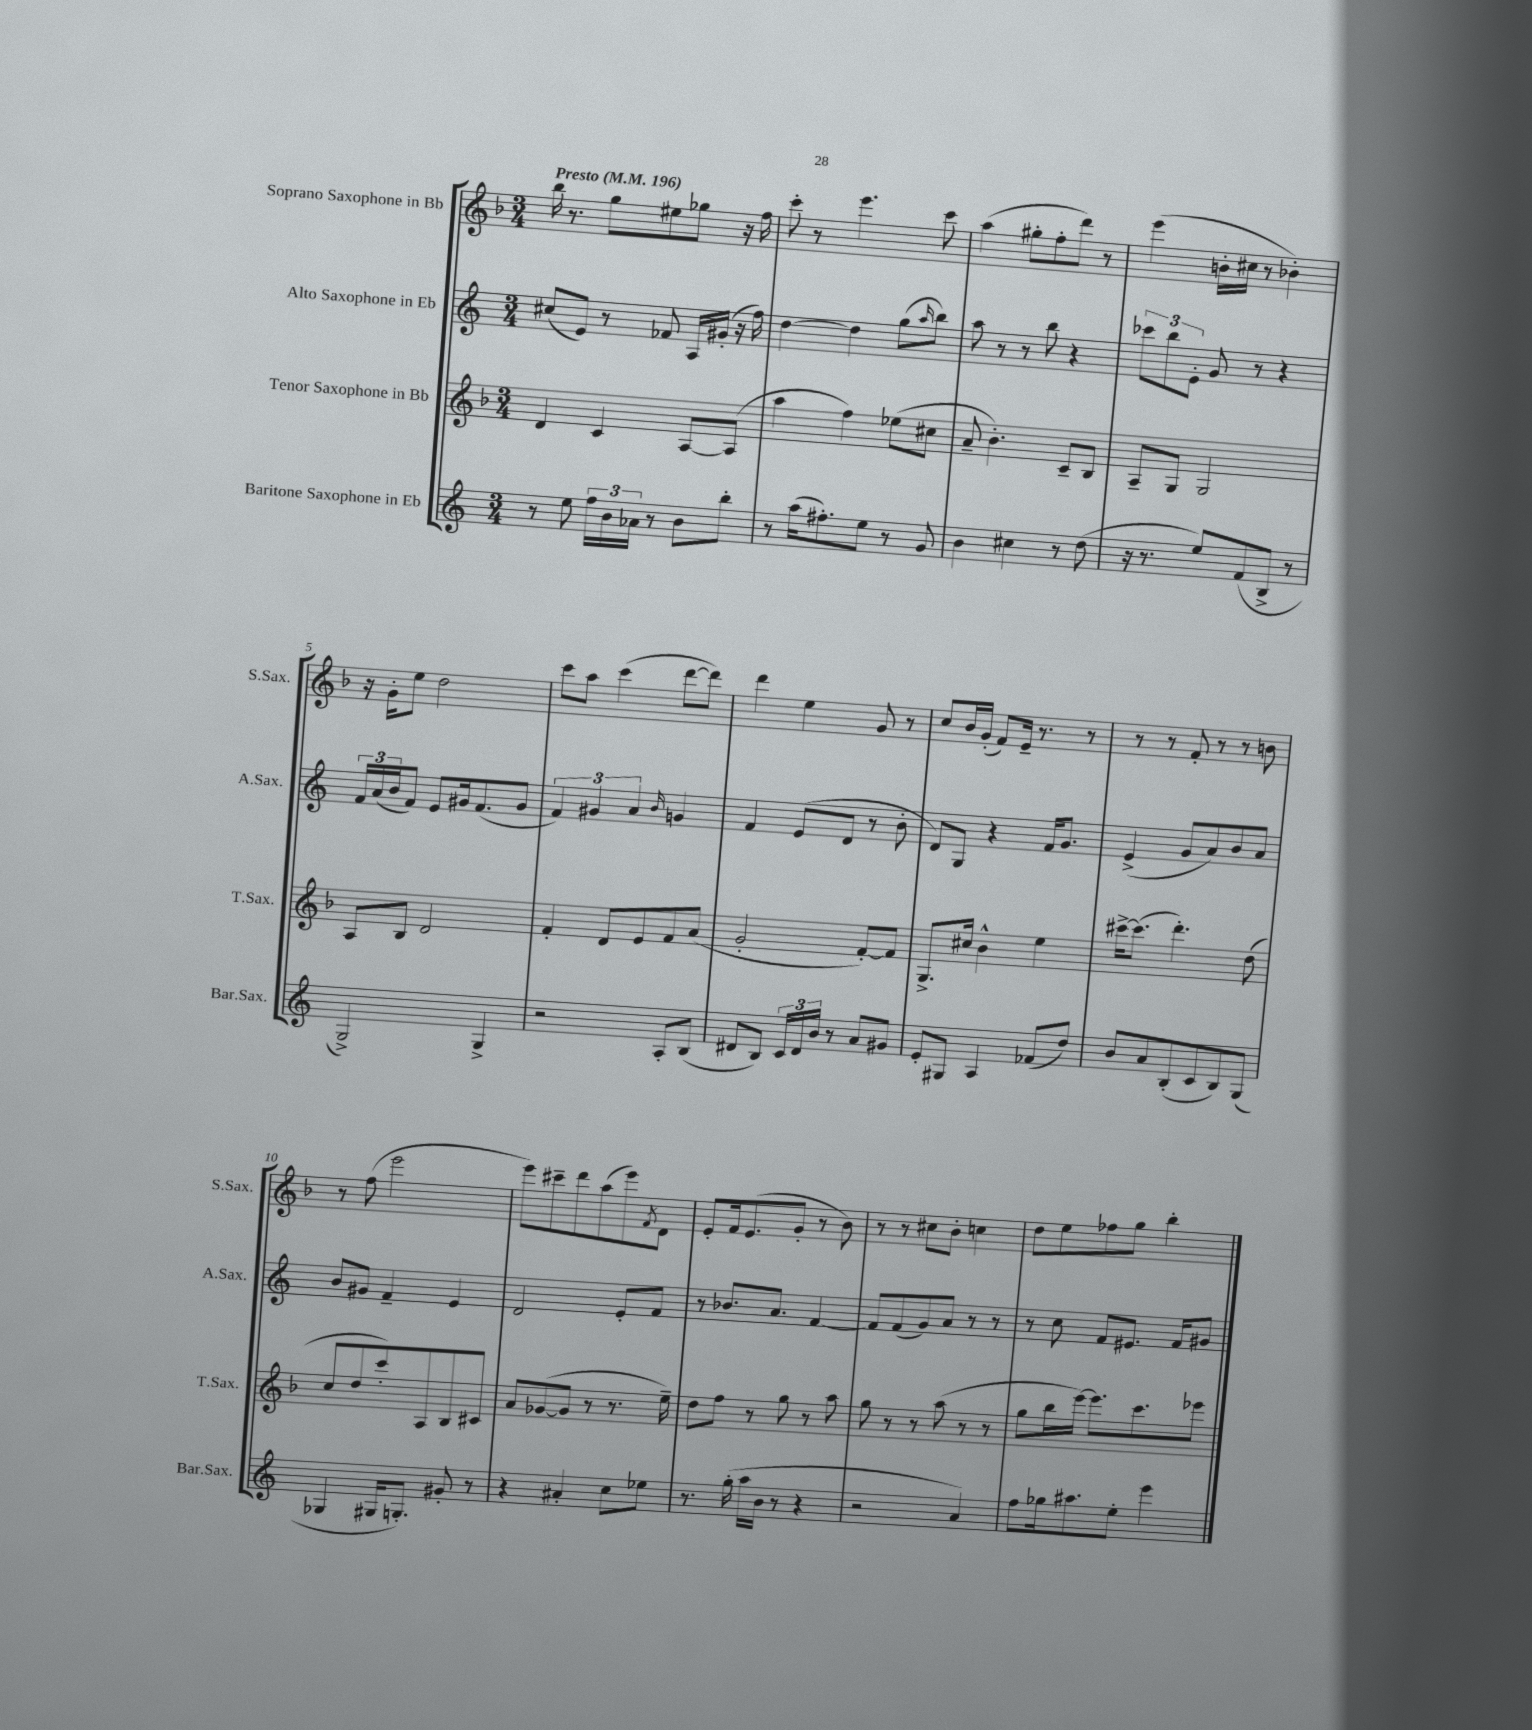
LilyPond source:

<<
\new StaffGroup <<
\new Staff = "s0" \with { instrumentName = "Soprano Saxophone in Bb" shortInstrumentName = "S.Sax." } {
    \clef treble \key f \major \numericTimeSignature \time 3/4 \tempo "Presto" 4 = 196
    bes''16 r8. g''8 eis''8 ges''8 r16 f''16 |
    c'''8-. r8 e'''4. c'''8 |
    a''4( gis''8-. f''8-. d'''8) r8 |
    e'''4( b'16-. cis''16 r8 bes'4-.) |
    r16 g'16-. e''8 d''2 |
    c'''8 a''8 c'''4( d'''8~ d'''8) |
    d'''4 e''4 g'8 r8 |
    c''8 bes'16 g'16-.( f'8) e'16-- r8. r8 |
    r8 r8 f'8-. r8 r8 b'8 |
    r8 f''8( e'''2 |
    e'''8) cis'''8-- d'''8 a''8( e'''8) \acciaccatura { f'8 } d'8 |
    e'8-. f'16 e'8.( g'8-. r8 bes'8) |
    r8 r8 cis''8 bes'8-. c''4 |
    d''8 e''8 fes''8 g''8 bes''4-. \bar "|." |
}
\new Staff = "s1" \with { instrumentName = "Alto Saxophone in Eb" shortInstrumentName = "A.Sax." } {
    \clef treble \key c \major \numericTimeSignature \time 3/4
    cis''8( e'8) r8 fes'8 a16 gis'16-.( r16 f''16) |
    d''4~ d''4 g''8( \grace { a''16 } b''8) |
    a''8 r8 r8 b''8 r4 |
    \tuplet 3/2 { ces'''8 b''8 e'8-. } g'8 r8 r4 |
    \tuplet 3/2 { f'16 a'16( b'16 } f'8) e'8 gis'16 f'8.( gis'8 |
    \tuplet 3/2 { f'4) gis'4 a'4 } \grace { b'16 } g'4 |
    f'4 e'8( d'8 r8 b'8-. |
    d'8) g8 r4 f'16 g'8. |
    e'4->( g'8 a'8) b'8 a'8 |
    b'8 gis'8 f'4-- e'4 |
    d'2 e'8-. f'8 |
    r8 bes'8. a'8. f'4~ |
    f'8 f'8( g'8) a'8 r8 r8 |
    r8 c''8 f'8 eis'8. f'16 gis'8 \bar "|." |
}
\new Staff = "s2" \with { instrumentName = "Tenor Saxophone in Bb" shortInstrumentName = "T.Sax." } {
    \clef treble \key f \major \numericTimeSignature \time 3/4
    d'4 c'4 a8~ a8( |
    a''4 f''4) ees''8( cis''8 |
    a'8-- bes'4.-.) c'8-- bes8 |
    a8-- g8 g2 |
    a8 bes8 d'2 |
    f'4-. d'8 e'8 f'8 a'8( |
    g'2-. f'8~-.) f'8 |
    g8.-> cis''16 bes'4-^ e''4 |
    cis'''16~-> cis'''8.( d'''4.-.) d''8( |
    c''8 d''8 c'''8-.) a8 bes8 cis'8 |
    a'8 ges'8~( ges'8 r8 r8. e''16--) |
    d''8 f''8 r8 g''8 r8 a''8 |
    g''8 r8 r8 a''8( r8 r8 |
    g''8 bes''16 e'''16~) e'''8. c'''8. ees'''8 \bar "|." |
}
\new Staff = "s3" \with { instrumentName = "Baritone Saxophone in Eb" shortInstrumentName = "Bar.Sax." } {
    \clef treble \key c \major \numericTimeSignature \time 3/4
    r8 e''8 \tuplet 3/2 { f''16 b'16 aes'16 } r8 b'8 b''8-. |
    r8 a''16( fis''8.-.) e''8 r8 g'8 |
    b'4 cis''4 r8 d''8( |
    r16 r8. e''8) f'8( b8-> r8 |
    g2->) g4-> |
    r2 a8-. b8( |
    dis'8 b8) \tuplet 3/2 { c'16 dis'16 b'16 } r8 a'8 gis'8 |
    e'8-. gis8 a4 fes'8( d''8) |
    b'8 a'8 b8-.( c'8 b8) g8( |
    ges4 gis16 g8.-.) gis'8-. r8 |
    r4 ais'4-. c''8 ees''8 |
    r8. g''16-.( a''16 b'16 r8 r4 |
    r2 a'4) |
    f''8 ges''16 ais''8. e''8-. e'''4 \bar "|." |
}
>>
>>
